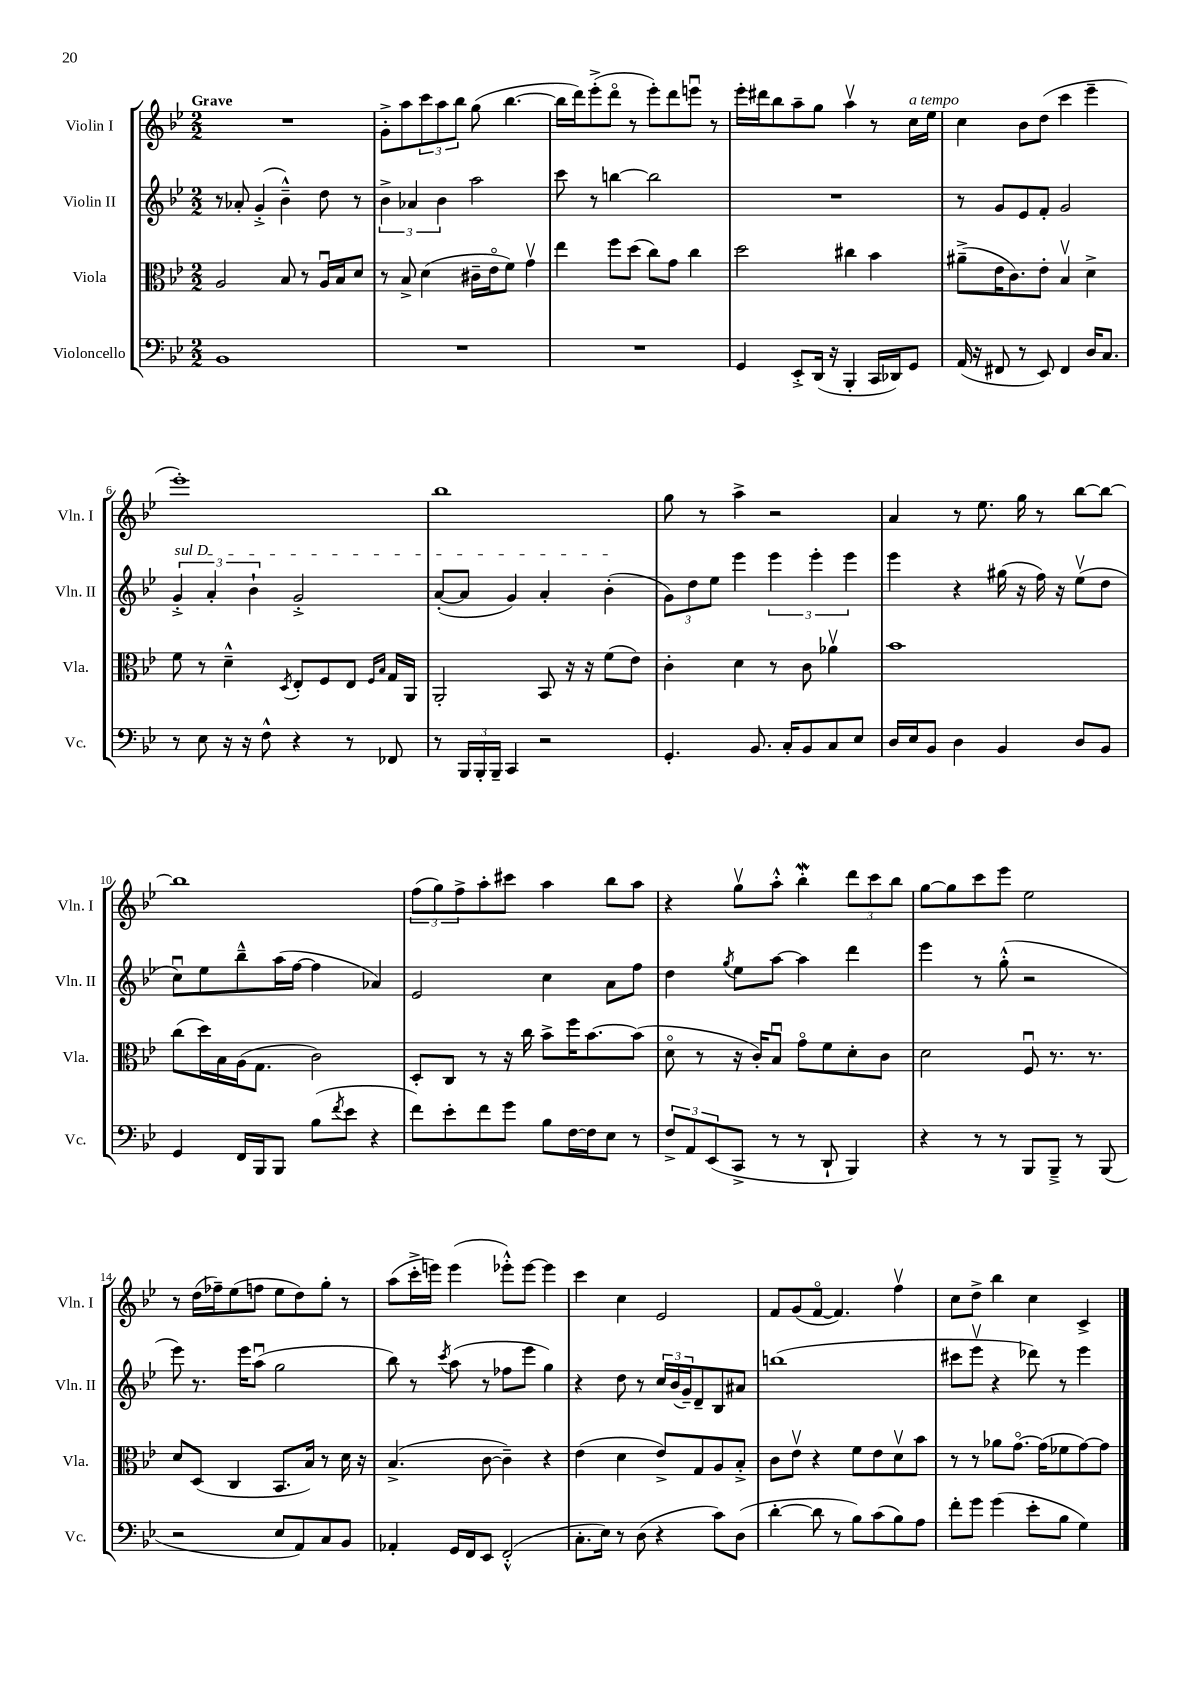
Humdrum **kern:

**kern	**kern	**kern	**kern
*staff4	*staff3	*staff2	*staff1
*clefF4	*clefC3	*clefG2	*clefG2
*k[b-e-]	*k[b-e-]	*k[b-e-]	*k[b-e-]
*M2/2	*M2/2	*M2/2	*M2/2
1BB-	2A	8r	1r
.	.	8a-'	.
.	.	(4g'^	.
.	8B-	4b-~^^)	.
.	8r	.	.
.	16Au	8dd	.
.	16B-	.	.
.	8d	8r	.
=	=	=	=
1r	8r	6b-^	8g'^
.	8B-^	.	8aa
.	.	6a-	.
.	(4d	.	12ccc
.	.	6b-	12aa
.	.	.	12bb-
.	16c#~	2aa	(8gg
.	16e-o	.	.
.	8f)	.	[4.bb-
.	4gv	.	.
=	=	=	=
1r	4ee-	8ccc	16bb-]
.	.	.	16ddd)
.	.	8r	(8eee-'^
.	8ff	[4bb	8dddo
.	(8dd	.	8r
.	8cc)	2bb]	8eee-')
.	8g	.	8ddd
.	4cc	.	8eeeu
.	.	.	8r
=	=	=	=
4GG	2dd	1r	16eee-'
.	.	.	16ddd#
.	.	.	8bb-
8EE-'^	.	.	8aa~
(16DD	.	.	8gg
16r	.	.	.
4BBB-'	4cc#	.	4aav
16CC	4b-	.	8r
16DD-)	.	.	.
8GG	.	.	16cc
.	.	.	16ee-
=	=	=	=
(16AA	(8a#~^	8r	4cc
16r	.	.	.
8FF#	16e-	8g	.
.	8.c)	.	.
8r	.	8e-	8b-
8EE-)	8e-'	8f'	(8dd
4FF#	4B-v	2g	4ccc
16D	4d^	.	4eee-~
8.C	.	.	.
=	=	=	=
8r	8f	6g'^	1eee-')
8E-	8r	.	.
.	.	6a'	.
16r	4d~^^	.	.
16r	.	.	.
.	.	6b-`	.
8F^^	.	.	.
.	8qD	.	.
4r	8E-'	2g'^	.
.	8F	.	.
8r	8E-	.	.
.	16qqF	.	.
.	16qqB-	.	.
8FF-	16G	.	.
.	16AA	.	.
=	=	=	=
8r	2AA'	([8a'	1bb-
24BBB-	.	8a]	.
24BBB-'	.	.	.
24BBB-~	.	.	.
4CC	.	4g)	.
2r	8BB-	4a'	.
.	16r	.	.
.	16r	.	.
.	(8f	(4b-'	.
.	8e-)	.	.
=	=	=	=
4.GG'	4c'	12g)	8gg
.	.	12dd	.
.	.	.	8r
.	.	12ee-	.
.	4d	4eee-	4aa^
8.BB-	.	.	.
.	8r	6eee-	2r
16C'	.	.	.
8BB-	8c	.	.
.	.	6eee-'	.
8C	4a-v	.	.
.	.	6eee-	.
8E-	.	.	.
=	=	=	=
16D	1b-	4eee-	4a
16E-	.	.	.
8BB-	.	.	.
4D	.	4r	8r
.	.	.	8.ee-
4BB-	.	(16gg#	.
.	.	16r	16gg
.	.	16ff)	8r
.	.	16r	.
8D	.	(8ee-v	[8bb-
8BB-	.	8dd	8bb-_
=	=	=	=
4GG	(8cc	8ccu)	1bb-]
.	16dd)	8ee-	.
.	16B-	.	.
16FF	(16A	8bb-~^^	.
16BBB-	8.G	.	.
8BBB-	.	(16aa	.
.	.	[16ff	.
(8B-	2c)	4ff]	.
8qf	.	.	.
8e-	.	.	.
4r	.	4a-)	.
=	=	=	=
8f)	8D'	2e-	(12ff
.	.	.	12gg)
8e-'	8C	.	.
.	.	.	12ff^
8f	8r	.	8aa'
8g	16r	.	8ccc#
.	16cc	.	.
8B-	8b-^	4cc	4aa
[16F	16ff	.	.
16F]	[8.b-	.	.
8E-	.	8a	8bb-
8r	(8b-]	8ff	8aa
=	=	=	=
12F^	8do	4dd	4r
12AA	.	.	.
.	8r	.	.
(12EE-	.	.	.
.	.	8qgg	.
8CC^	16r	8ee-	8ggv
.	16c')	.	.
8r	8B-u	[8aa	8aa'^^
8r	8go	4aa]	4bb-'
8DD`	8f	.	.
4BBB-)	8d'	4ddd	12ddd
.	.	.	12ccc
.	8c	.	.
.	.	.	12bb-
=	=	=	=
4r	2d	4eee-	[8gg
.	.	.	8gg]
8r	.	8r	8ccc
8r	.	(8gg'^^	8eee-
8BBB-	8Fu	2r	2ee-
8BBB-~^	8.r	.	.
8r	.	.	.
.	8.r	.	.
(8BBB-	.	.	.
=	=	=	=
2r	8d	8eee-)	8r
.	(8D	8.r	(16dd
.	.	.	16ff-~)
.	4C	.	(8ee-
.	.	16eee-	.
.	.	(8aau	8ff
8E-	8.BB-	2gg	8ee-
8AA)	.	.	8dd)
.	16B-)	.	.
8C	8r	.	8gg'
8BB-	16d	.	8r
.	16r	.	.
=	=	=	=
4AA-'	(4.B-^	8bb-)	(8aa
.	.	8r	16ccc'^
.	.	.	16eee)
.	.	8qccc	.
16GG	.	(8aa	(4eee
16FF	.	.	.
8EE-	[8c	8r	.
(2FF'^^	4c~])	8ff-	8eee-'^^)
.	.	8eee-	[8eee-
.	4r	4gg)	4eee-]
=	=	=	=
8.C'	(4e-	4r	4ccc
16E-)	.	.	.
8r	4d	8dd	4cc
(8D	.	8r	.
4r	8e-^)	24cc	2e-
.	.	(24b-	.
.	.	24g~)	.
.	8G	8d~	.
8c)	8A	8B-	.
(8D	8B-'^	8a#	.
=	=	=	=
[4d'	8c	(1bb	8f
.	8e-v	.	(8g
8d]	4r	.	[8fo
8r	.	.	4.f])
8B-)	8f	.	.
(8c	8e-	.	.
8B-)	8dv	.	4ffv
8A	8b-	.	.
=	=	=	=
8f'	8r	8ccc#	8cc
8g	8r	8eee-v	8dd^
(4g	8a-	4r	4bb-
.	[8.go	.	.
8e-'	.	8ddd-)	4cc
.	(16g]	.	.
8B-	8f-	8r	.
4G)	[8g)	4eee-	4c^
.	8g]	.	.
==	==	==	==
*-	*-	*-	*-
